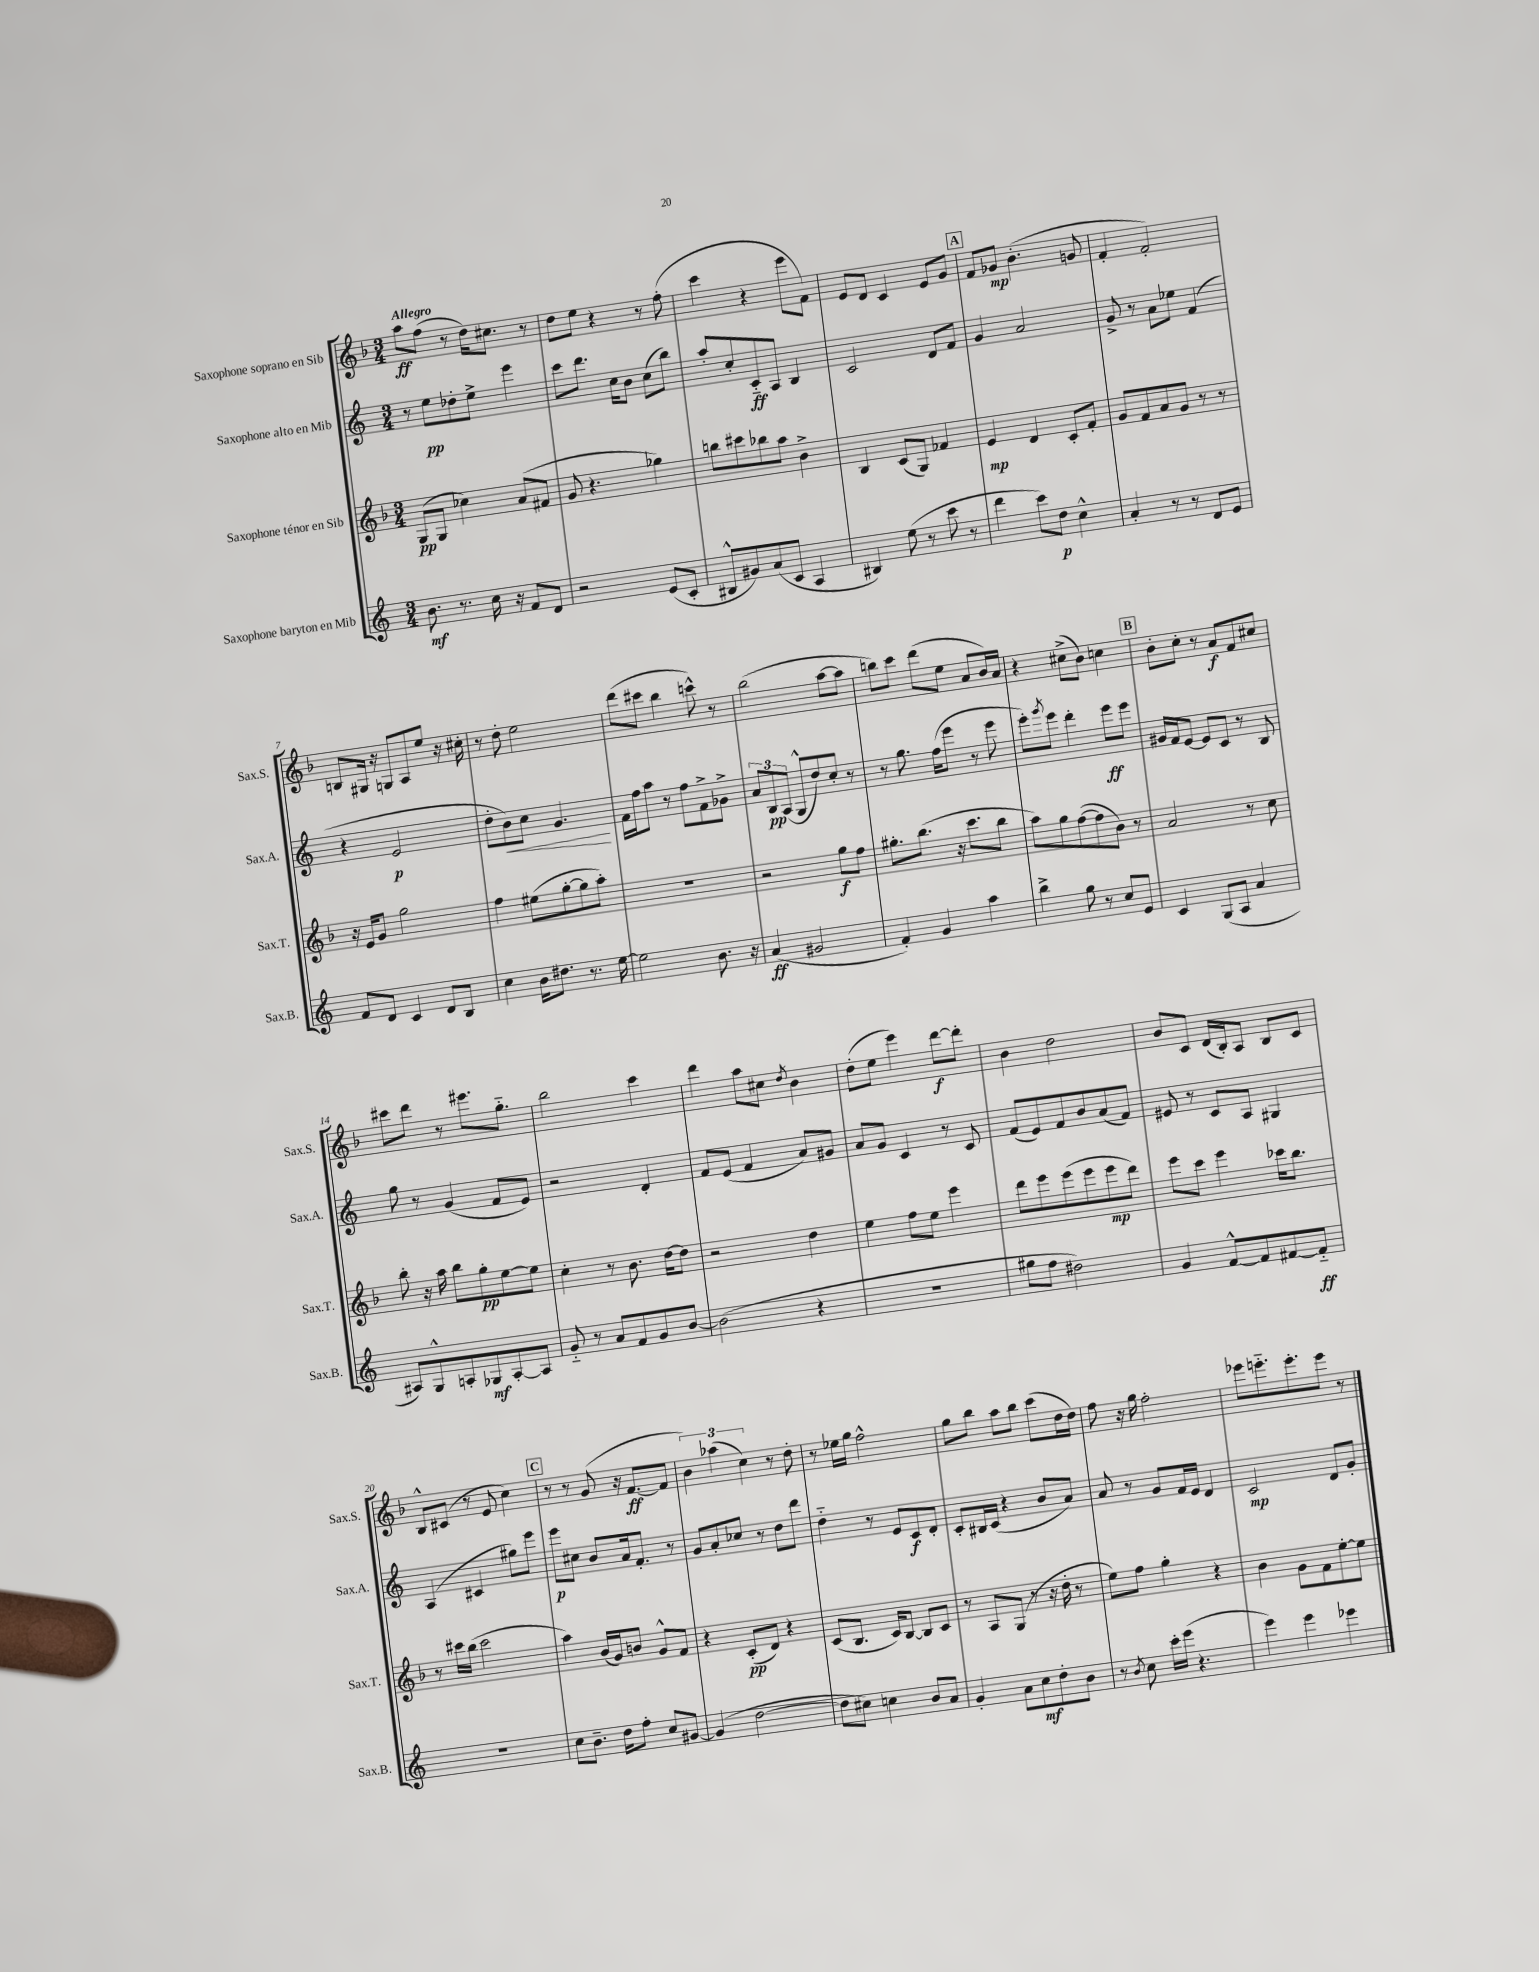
<<
\new StaffGroup <<
\new Staff = "s0" \with { instrumentName = "Saxophone soprano en Sib" shortInstrumentName = "Sax.S." } {
    \clef treble \key f \major \numericTimeSignature \time 3/4 \tempo "Allegro"
    a''8\ff f''8( r8 d''16) cis''8. r8 |
    d''8 e''8 r4 r8 f''8-.( |
    c'''4 r4 e'''8 f'8) |
    e'8 d'8 c'4 e'8 g'8 |
    \mark \markup { \box "A" } f'8 ges'8\mp bes'4.-.( g'8 |
    f'4-. f'2-.) |
    b8 gis16 r16 g8 a8 e''8 r16 cis''16-. |
    r8 d''8-. e''2 |
    d'''8( cis'''8 bes''4 c'''8-^) r8 |
    bes''2( a''8~ a''8 |
    b''8) c'''8 d'''8( e''8 a'8 bes'16) a'16 |
    r4 cis''8->( bes'8) c''4 |
    \mark \markup { \box "B" } bes'8-. c''8-. r8 a'8\f f'8 cis''8 |
    cis'''8 d'''8 r8 eis'''8. g''8.-_ |
    bes''2 c'''4 |
    d'''4 a''8 cis''8 \acciaccatura { d''8 } bes'4 |
    d''8-.( e''8 e'''4) d'''8~\f d'''8-. |
    bes'4 d''2 |
    bes'8 c'8 d'16( bes16-.) a8 bes8 c'8 |
    bes8-^ cis'8( r8 e'8 c''4) |
    \mark \markup { \box "C" } r8 r8 g'8( r16 f'8.~\ff f'8 |
    \tuplet 3/2 { bes'4) aes''4( c''4) } r8 d''8-. |
    r8 ees''16 g''16 f''2-^ |
    g''8 bes''8 a''8 bes''8 c'''8( d''16 d''16) |
    f''8 r16 g''16 f''2-. |
    ees'''8 e'''8.-_ e'''8.-. e'''8 r8 \bar "|." |
}
\new Staff = "s1" \with { instrumentName = "Saxophone alto en Mib" shortInstrumentName = "Sax.A." } {
    \clef treble \key c \major \numericTimeSignature \time 3/4
    r8 e''8\pp des''8-. e''8-> e'''4 |
    c'''8 d'''8. c''16 b'8 c''8( b''8) |
    a''8-. c''8-. c'8-_\ff a8 b4 |
    c'2 d'8 f'8 |
    \mark \markup { \box "A" } g'4 a'2 |
    g'8-> r8 a'8 ees''8 f'4( |
    r4 e'2\p |
    d''8-. b'8\<) c''8 g'4.\! |
    f'16 f''16 a''8 r8 f''8 f'8-> ges'8-> |
    \tuplet 3/2 { a'8 b8\pp a8( } g8-^ d''8) c''8-. r8 |
    r8 g''8. f''16( e'''8 r8 e'''8 |
    e'''8-.) \acciaccatura { g'''8 } e'''8 d'''4-. e'''8\ff e'''8 |
    \mark \markup { \box "B" } gis'16 f'16 e'8~ e'8 c'8 r8 b8 |
    g''8 r8 g'4( f'8 e'8) |
    r2 d'4-. |
    f'8 e'8( f'4 a'8) gis'8 |
    a'8 g'8 c'4 r8 c'8 |
    f'8( e'8) f'8 b'8 a'8( f'8) |
    eis'8 r8 c'8 a8 gis4 |
    a4( cis'4 gis''8) e'''8 |
    \mark \markup { \box "C" } e'''8\p cis''8 b'8 a'16 f'8.-. r8 |
    g'8 a'8-. ces''8 r8 d''8 d'''8 |
    d''4-_ r8 e'8 c'8\f d'8-. |
    c'8-. bis16 c'16( r4 b'8 a'8) |
    a'8 r8 g'8 f'16 e'16 d'4 |
    c'2\mp d'8 g'8-. \bar "|." |
}
\new Staff = "s2" \with { instrumentName = "Saxophone ténor en Sib" shortInstrumentName = "Sax.T." } {
    \clef treble \key f \major \numericTimeSignature \time 3/4
    g8\pp( g8 ces''4) a'8( fis'8 |
    g'8 r4. ges''4) |
    b''8 cis'''8 bes''8 a''8 bes'4-> |
    bes4 c'8( g8) fes'4 |
    \mark \markup { \box "A" } e'4\mp d'4 c'8-. f'8-. |
    g'8 f'8 a'8 g'8 r8 r8 |
    r16 e'16 g'8 g''2 |
    f''4 eis''8( g''8~-. g''8 a''8-.) |
    R2. |
    r2 g''8\f f''8 |
    gis''8.-. bes''8.( r16 c'''8. bes''8 |
    a''8) g''8 f''8~( f''8 bes'8) r8 |
    \mark \markup { \box "B" } a'2 r8 c''8 |
    bes''8-. r16 a''16 bes''8 g''8-.\pp e''8~ e''8 |
    c''4-. r8 bes'8. d''16~ d''8 |
    r2 d''4 |
    e''4 f''8 e''8 e'''4 |
    d'''8 e'''8 e'''8( e'''8 e'''8\mp d'''8) |
    e'''8 c'''8 e'''4 ces'''16 bes''8. |
    r8 cis'''16 bes''16( cis'''2 |
    \mark \markup { \box "C" } a''4) bes'16( g'16) b'8 g'8-^ f'8 |
    r4 c'8-.\pp( d'8) r4 |
    c'8( bes8. c'16) bes8~ bes8 c'8 |
    r8 a8 g8( r8 r16 d''16-. r8 |
    e''8) f''8 g''4-. r4 |
    bes'4 g'8 f'8 e''8~-. e''8 \bar "|." |
}
\new Staff = "s3" \with { instrumentName = "Saxophone baryton en Mib" shortInstrumentName = "Sax.B." } {
    \clef treble \key c \major \numericTimeSignature \time 3/4
    b'8.\mf r8. c''16 r16 f'8 d'8 |
    r2 e'8( c'8-. |
    bis8-^ gis'8) a'8( c'8 a4 |
    bis4) e''8( r8 c'''8 r8 |
    \mark \markup { \box "A" } d'''4 c'''8) d''8\p c''4-^ |
    a'4-. r8 r8 d'8 e'8 |
    f'8 d'8 c'4 d'8 b8 |
    c''4 b'16 dis''8. r8. e''16~ |
    e''2 b'8. r16 |
    a'4\ff( gis'2 |
    f'4-.) g'4 a''4 |
    b''4-> g''8 r8 c''8 e'8 |
    \mark \markup { \box "B" } c'4 g8( a8 a'4 |
    ais8) g8-^ a8-. ges8\mf a8~-. a8 |
    g'8-_ r8 a'8 f'8 g'8 b'8~ |
    b'2( r4 |
    R2. |
    gis''8 f''8 dis''2) |
    g'4 f'8~-^ f'8 fis'8~ fis'8-_\ff |
    R2. |
    \mark \markup { \box "C" } c''8 b'8.-- d''16 f''8-. c''8 gis'8~ |
    gis'4( d''2~ |
    d''8 cis''8) c''4 b'8 a'8 |
    g'4-. a'8 c''8\mf d''8-. b'8 |
    r8 \acciaccatura { b'8 } c''8 c'''16-. e'''16( r4. |
    e'''4) e'''4 ees'''4 \bar "|." |
}
>>
>>
